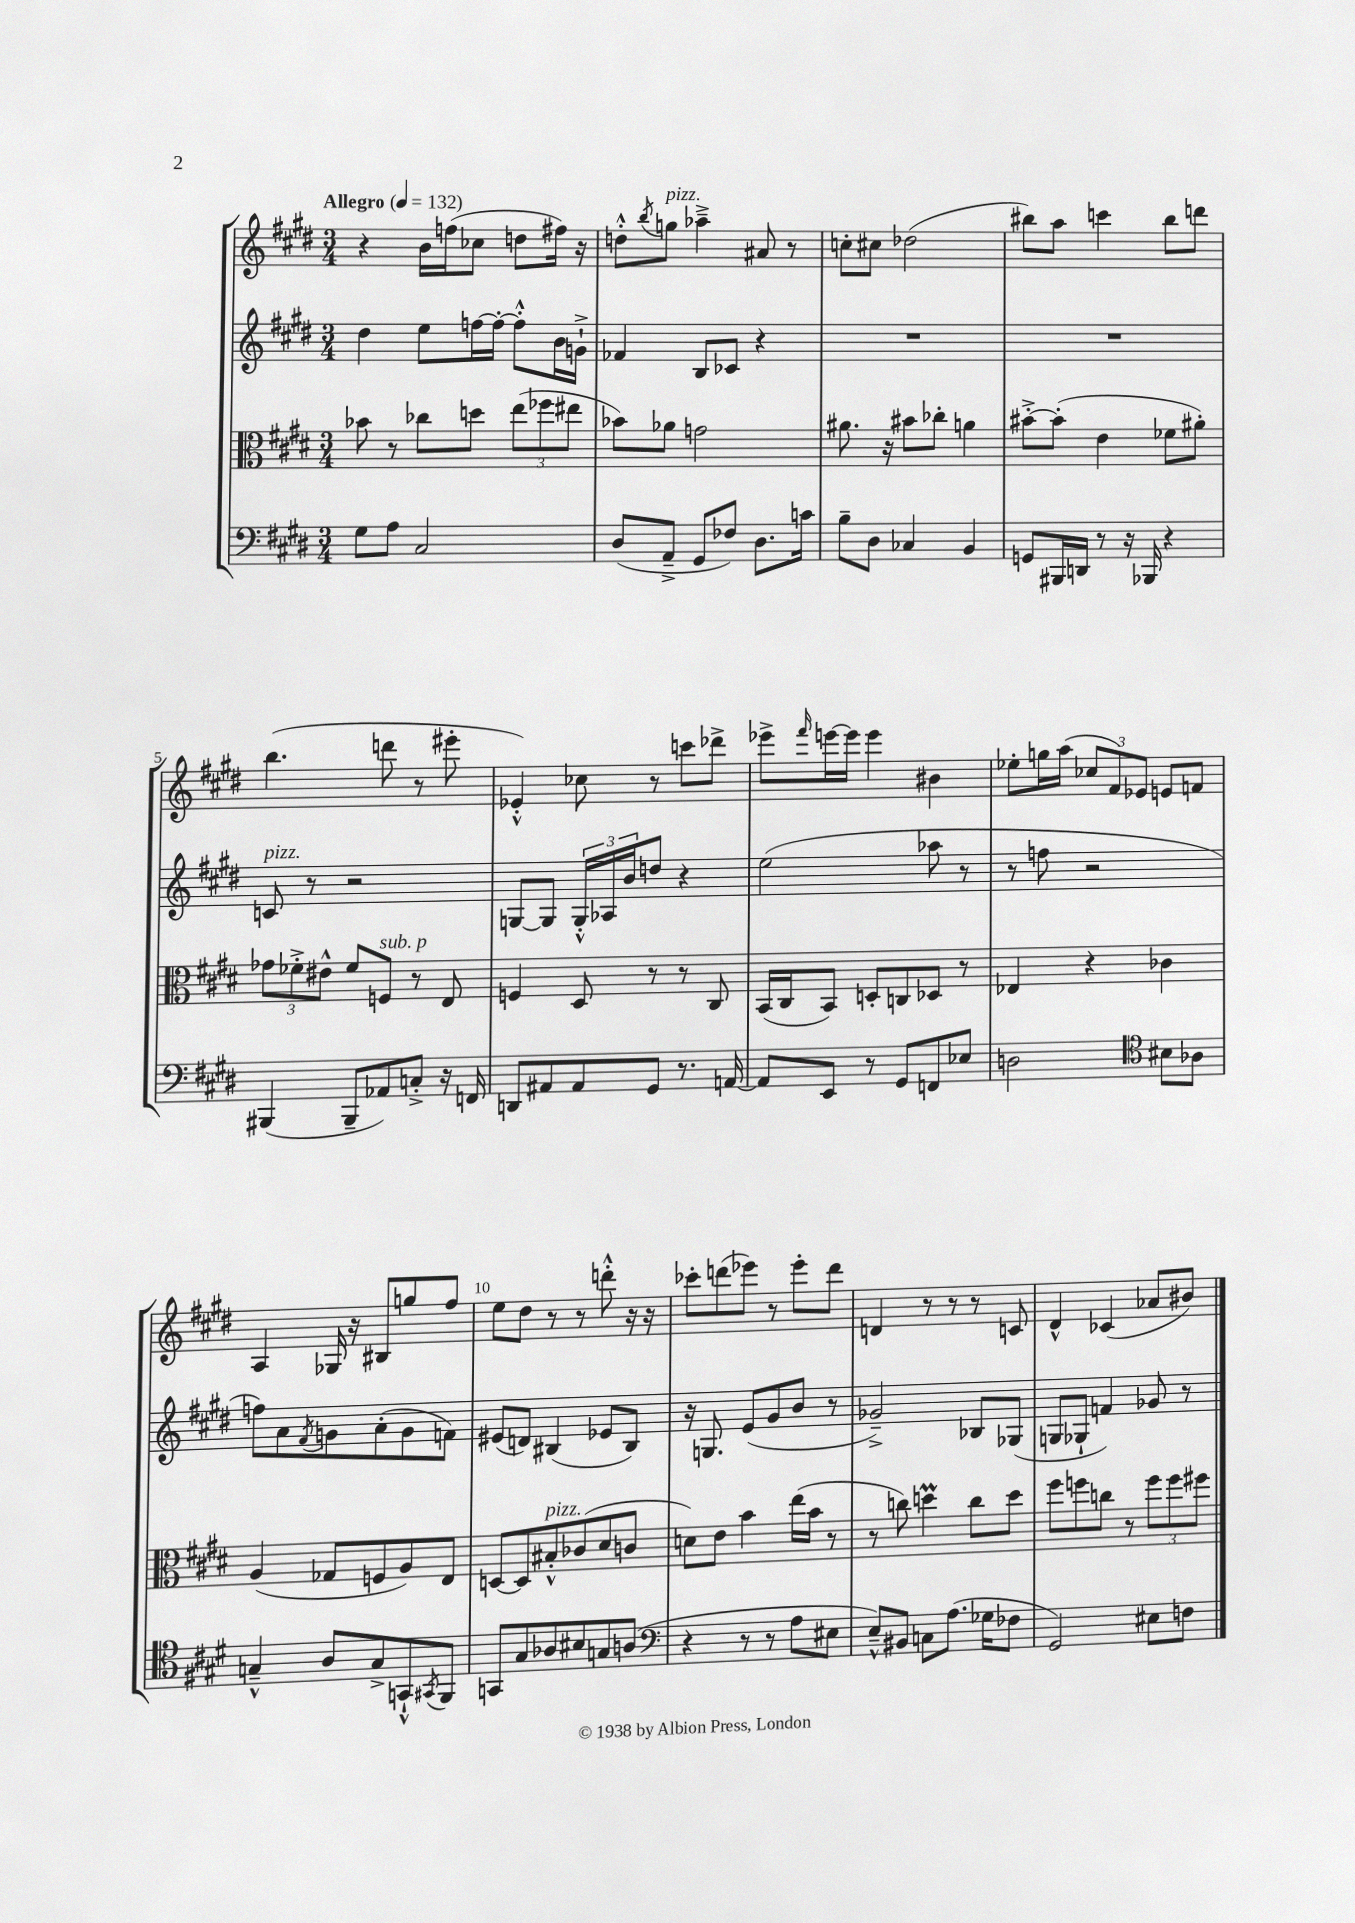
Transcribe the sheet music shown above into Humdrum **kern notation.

**kern	**kern	**kern	**kern
*part4	*part3	*part2	*part1
*staff4	*staff3	*staff2	*staff1
*clefF4	*clefC3	*clefG2	*clefG2
*k[f#c#g#d#]	*k[f#c#g#d#]	*k[f#c#g#d#]	*k[f#c#g#d#]
*M3/4	*M3/4	*M3/4	*M3/4
*MM132	*MM132	*MM132	*MM132
=1	=1	=1	=1
!	!	!	!LO:TX:a:B:t=Allegro
8G#\L	8b-X\	4dd#\	4r
8A\J	8r	.	.
2C#/	8cc-X\L	8ee\L	16b\LL
.	.	.	(16ffn\J
.	8ddn\J	[16ffn\L	8cc-X\J
.	.	16ff'\JJ_	.
.	(12ee\L	8ff'^^\L]	8ddn\L
.	12ff-X\	.	.
.	.	16b\L	16ff#X\Jk)
.	12ee#X\J	.	.
.	.	16gn`^\JJ	16r
=2	=2	=2	=2
(8D#/L	8b-X\L)	4f-X/	8ddn'^^\L
.	.	.	8qbb/
!	!	!	!LO:TX:a:i:t=pizz.
8AA~^/J	8a-X\J	.	8ggn\J
8GG#/L	2gn\	8B/L	4aa-X~^\
8F-X/J)	.	8c-X/J	.
8.D#\L	.	4r	8a#X/
.	.	.	8r
16cn\Jk	.	.	.
=3	=3	=3	=3
8B~\L	8.a#X\	2.r	8ccn'\L
8D#\J	.	.	8cc#X\J
.	16r	.	.
4C-X/	8b#X\L	.	(2dd-X\
.	8cc-X'\J	.	.
4BB/	4an\	.	.
=4	=4	=4	=4
8GGn/L	[8b#X'^\L	2.r	8bb#X\L)
16BBB#X/L	(8b#'\J]	.	8aa\J
16DDn/JJ	.	.	.
8r	4e\	.	4cccn\
16r	.	.	.
16BBB-X/	.	.	.
4r	8f-X\L	.	8bb#\L
.	8a#X'\J)	.	8dddn\J
!!LO:LB:g=z
=5	=5	=5	=5
!	!	!LO:TX:a:i:t=pizz.	!
(4BBB#X/	12g-X\L	8cn/	(4.bb\
.	12f-X'^\	.	.
.	.	8r	.
.	12e#X^^\J	.	.
8BBB#~/L	8f-/L	2r	.
!	!LO:TX:a:i:t=sub. p	!	!
8AA-X/)	8Fn/J	.	8dddn\
8Cn'^/J	8r	.	8r
16r	8E/	.	8eee#X'\
16FFn/	.	.	.
=6	=6	=6	=6
8DDn/L	4Fn/	[8Gn/L	4e-X'^^/)
8AA#X/	.	8G/J]	.
8AA#/	8D#/	24G'^^/LL	8cc-X\
.	.	24A-X/	.
.	.	24b/J	.
8GG#/J	8r	8ddn/J	8r
8.r	8r	4r	8cccn\L
.	8C#/	.	8ddd-X^\J
[16AAn/	.	.	.
=7	=7	=7	=7
8AA/L]	(16BB/LL	(2ee\	8eee-X^\L
.	16C#/J	.	.
.	.	.	16qqfff#/
8EE/J	8BB/J)	.	[16eeen\L
.	.	.	16eee\JJ]
8r	8Dn'/L	.	4eee\
8GG#/L	8Cn/	.	.
8FFn/	8D-X/J	8aa-X\	4b#X\
8E-X/J	8r	8r	.
=8	=8	=8	=8
2Dn\	4E-X/	8r	8ee-X'\L
.	.	8ffn\	16ggn\L
.	.	.	(16aa\JJ
.	4r	2r	12cc-X/L
.	.	.	12f#/)
.	.	.	12e-X/J
*clefC4	*	*	*
8B#X\L	4c-X\	.	8en/L
8A-X\J	.	.	8fn/J
!!LO:LB:g=z
=9	=9	=9	=9
4Gn~^^/	(4A/	8ffn\L)	4A/
.	.	8a\	.
.	.	8qf#/	.
8A/L	8G-X/L	8gn\	16G-X/
.	.	.	16r
8G^/	8Fn/	(8a'\	8B#X/L
8GGn`^^/	8A/)	8g\	8ggn/
8qGG#X/	.	.	.
8FF#/J	8E/J	8fn\J)	8ff#/J
=10	=10	=10	=10
8GGn/L	[8Dn/L	(8e#X/L	8ee\L
8G#/	8D/]	8dn/J)	8dd#\J
!	!LO:TX:a:i:t=pizz.	!	!
8A-X/	8B#X'^^/	(4B#X/	8r
8B#X/	(8c-X/	.	8r
8Gn/	8d#/	8e-X/L	8dddn'^^\
(8An/J	8cn/J	8B#/J)	16r
.	.	.	16r
=11	=11	=11	=11
*clefF4	*	*	*
4r	8dn\L)	16r	8ccc-X'\L
.	.	8.Gn/	.
.	8e\J	.	(8dddn\
8r	4b\	(8e/L	8eee-X\J)
8r	.	8g#/	8r
8A\L	(16ee\LL	8b/J	8eee-'\L
.	16b\JJ	.	.
8E#X\J	8r	8r	8ddd\J
=12	=12	=12	=12
8E~^^/L)	8r	2g-X~^/)	4dn/
8BB#X/J	8ccn\)	.	.
8Cn\L	4ddnM\	.	8r
(8.A\J	.	.	8r
.	8cc\L	8B-X/L	8r
16G-X\KL	.	.	.
8F-X\J	8dd\J	(8G-X/J	8cn/
=13	=13	=13	=13
2GG#/)	8ff#\L	8Gn/L	4d#^^/
.	8ffn\	8G-X`/J	.
.	8ccn\J	4fn/)	(4c-X/
.	8r	.	.
8E#X\L	12ff\L	8g-X/	8a-X/L
.	12ff\	.	.
8Fn\J	.	8r	8b#X/J)
.	12ff#X\J	.	.
==	==	==	==
*-	*-	*-	*-
